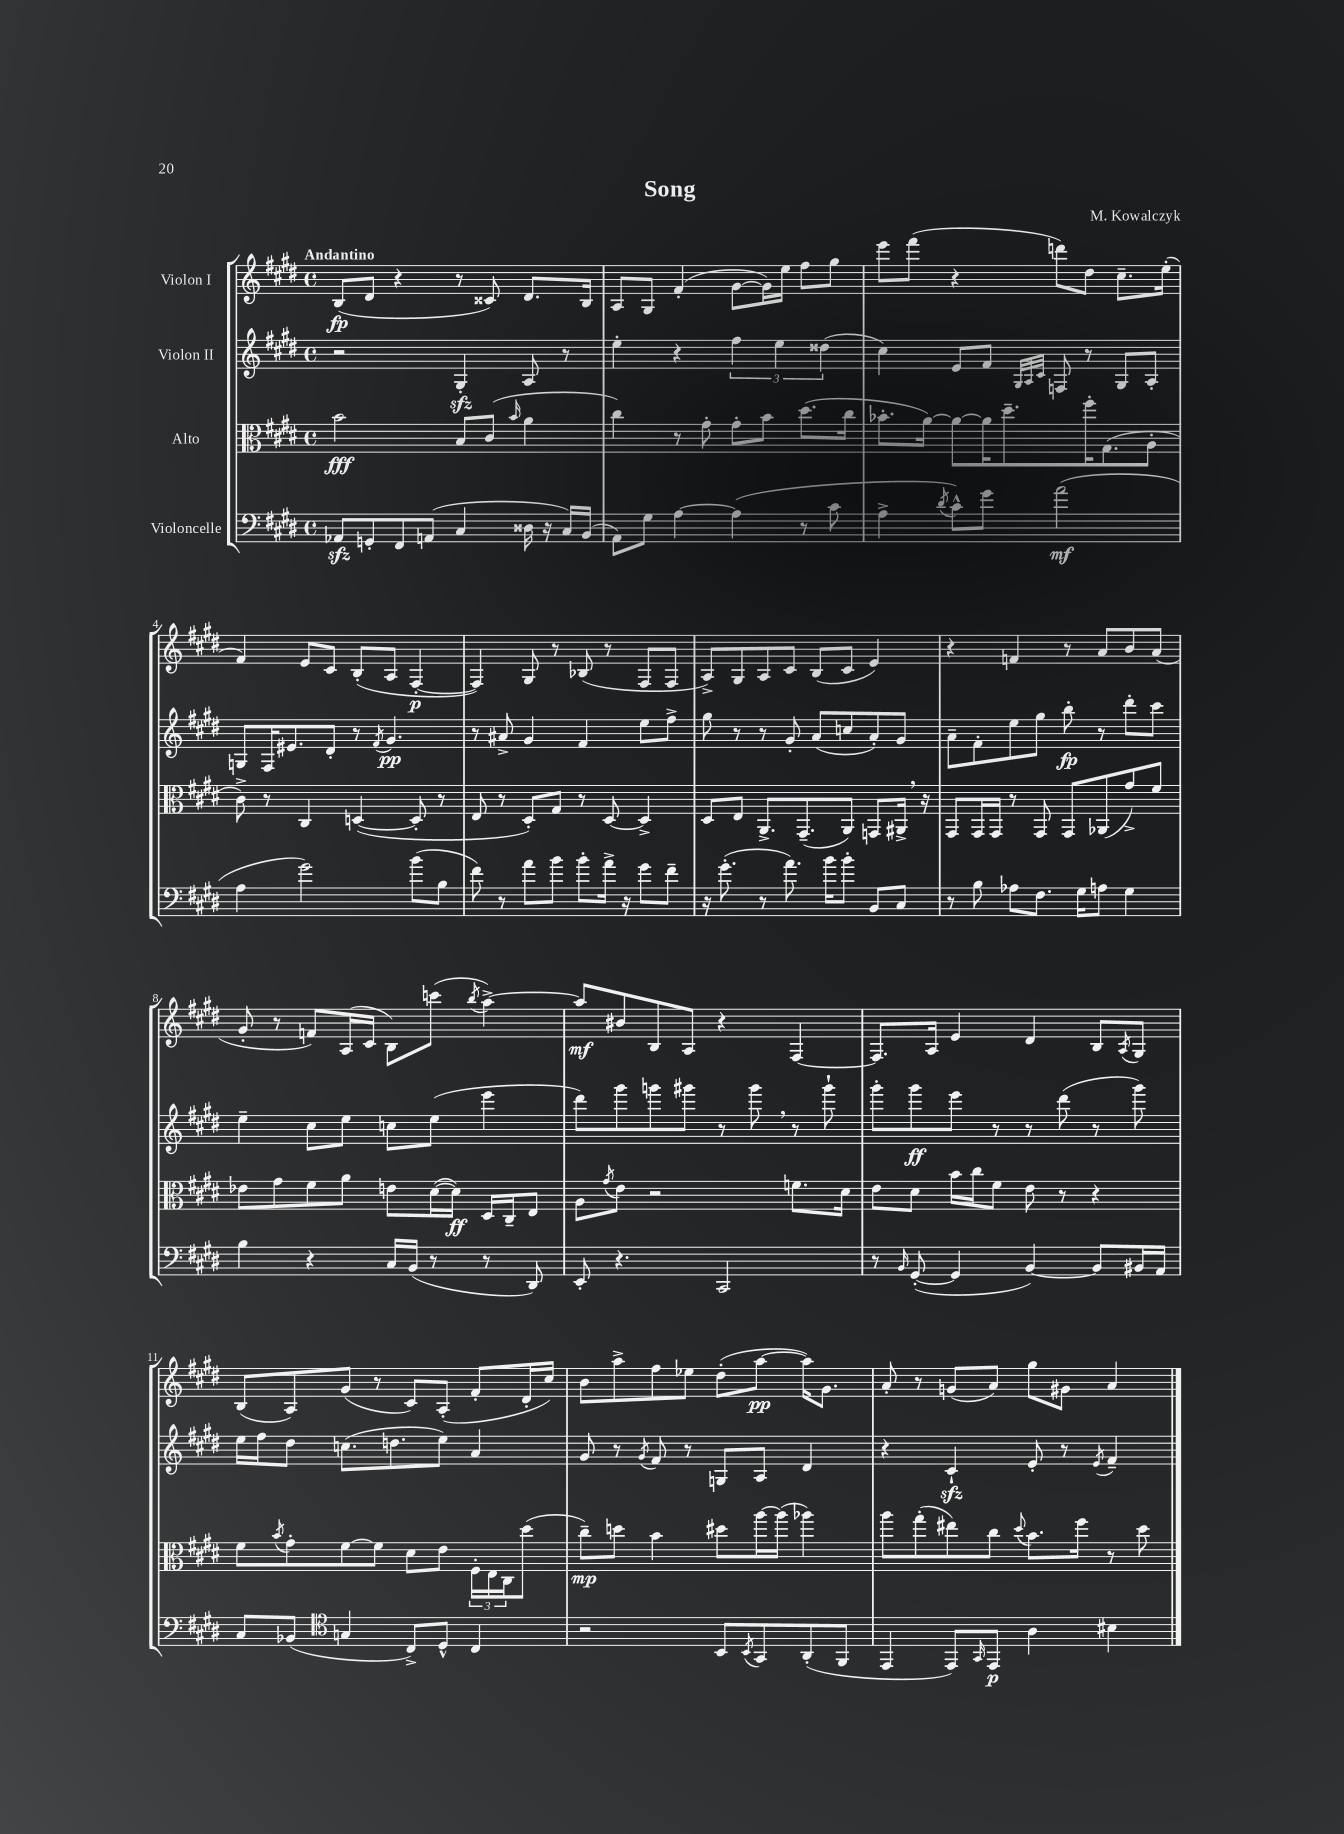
\header { title = "Song" composer = "M. Kowalczyk" }
<<
\new StaffGroup <<
\new Staff = "s0" \with { instrumentName = "Violon I" } {
    \clef treble \key e \major \defaultTimeSignature \time 4/4 \tempo "Andantino"
    b8\fp( dis'8 r4 r8 cisis'8) dis'8. b16 |
    a8 gis8 fis'4-.( gis'8~ gis'16) e''16 fis''8 gis''8 |
    e'''8 fis'''8( r4 d'''8) dis''8 cis''8.-- e''16-.( |
    fis'4) e'8 cis'8 b8-.( a8 fis4~-.\p |
    fis4) gis8 r8 bes8( r8 fis8 fis8 |
    a8->) gis8 a8 cis'8 b8( cis'8 e'4) |
    r4 f'4 r8 a'8 b'8 a'8( |
    gis'8-. r8 f'8) a16( cis'16 b8) c'''8( \acciaccatura { b''8 } a''4~->) |
    a''8\mf bis'8 b8 a8 r4 fis4~ |
    fis8. a16 e'4 dis'4 b8 \acciaccatura { a8 } gis8 |
    b8( a8) gis'8( r8 cis'8) a8-.( fis'8-. dis'16-. cis''16) |
    b'8 a''8-> fis''8 ees''8 dis''8-.( a''8~\pp a''16) gis'8. |
    a'8-. r8 g'8( a'8) gis''8 gis'8 a'4 \bar "|." |
}
\new Staff = "s1" \with { instrumentName = "Violon II" } {
    \clef treble \key e \major \defaultTimeSignature \time 4/4
    r2 gis4-.\sfz a8 r8 |
    e''4-. r4 \tuplet 3/2 { fis''4 e''4 disis''4( } |
    cis''4) e'8 fis'8 \grace { gis32 a32 cis'32 } f8 r8 gis8 a8-. |
    g8 fis16 eis'8. dis'8-. r8 \acciaccatura { fis'8 } gis'4.\pp |
    r8 ais'8-> gis'4 fis'4 e''8 fis''8-> |
    gis''8 r8 r8 gis'8-. a'8( c''8 a'8-.) gis'8 |
    a'8-- fis'8-. e''8 gis''8 b''8-.\fp r8 dis'''8-. cis'''8 |
    e''4-- cis''8 e''8 c''8 e''8( e'''4 |
    dis'''8) gis'''8 g'''8 gis'''8 r8 gis'''8 \breathe r8 gis'''8-! |
    gis'''8-. gis'''8\ff e'''8 r8 r8 dis'''8( r8 gis'''8) |
    e''16 fis''16 dis''8 c''8.( d''8. e''8) a'4 |
    gis'8 r8 \acciaccatura { gis'8 } fis'8 r8 g8 a8 dis'4 |
    r4 cis'4-!\sfz e'8-. r8 \acciaccatura { e'8 } fis'4-- \bar "|." |
}
\new Staff = "s2" \with { instrumentName = "Alto" } {
    \clef alto \key e \major \defaultTimeSignature \time 4/4
    b'2\fff b8 cis'8( \grace { b'16 } a'4 |
    cis''4) r8 gis'8-. gis'8-. b'8 dis''8.( cis''16 |
    bes'8.-. a'16~) a'8~ a'16 dis''8.-- fis''16-. gis8.( a8-. |
    cis'8->) r8 cis4 d4~( d8-. r8 |
    e8 r8 dis8-.) gis8 r8 dis8~ dis4-> |
    dis8 e8 a,8.-> gis,8.--( a,8) g,8 ais,16-> \breathe r16 |
    gis,8 gis,16 gis,16 r8 gis,8 gis,8 aes,8( gis'8->) fis'8 |
    ees'8 gis'8 fis'8 a'8 e'8 dis'16~( dis'16\ff) dis16 cis16-- e8 |
    a8 \acciaccatura { gis'8 } e'8 r2 f'8. dis'16 |
    e'8 dis'8 b'16 cis''16 fis'8 e'8 r8 r4 |
    fis'8 \acciaccatura { b'8 } gis'8-. fis'8~ fis'8 dis'8 e'8 \tuplet 3/2 { fis16-. e16 cis16 } dis''8( |
    cis''8--\mp) d''8 b'4 dis''8 a''16~ a''16( aes''4) |
    a''8 gis''8-.( eis''8) cis''8 \appoggiatura { dis''8 } b'8. fis''16 r8 dis''8 \bar "|." |
}
\new Staff = "s3" \with { instrumentName = "Violoncelle" } {
    \clef bass \key e \major \defaultTimeSignature \time 4/4
    aes,8\sfz g,8-. fis,8 a,8( cis4 disis16 r16 cis16) b,16( |
    a,8) gis8 a4~ a4( r8 cis'8 |
    a4-> \acciaccatura { dis'8 } cis'8-^) gis'8 a'2\mf( |
    a4 gis'2) b'8( b8 |
    fis'8) r8 a'8 b'8 b'8-. a'16-> r16 gis'8 fis'8-- |
    r16 gis'8.-.( r8 a'8.) b'16 b'8-. b,8 cis8 |
    r8 b8 aes8 fis8. gis16 a8 gis4 |
    b4 r4 cis16 b,16( r8 r8 dis,8) |
    e,8-. r4. cis,2 |
    r8 \grace { b,16 } gis,8~-.( gis,4 b,4~) b,8 bis,16 a,16 |
    cis8 bes,8( \clef tenor g4 cis8->) dis8-^ cis4 |
    r2 b,8 \acciaccatura { b,8 } gis,8 a,8-.( fis,8 |
    e,4 e,8) \grace { gis,16 } e,8\p a4 bis4 \bar "|." |
}
>>
>>
